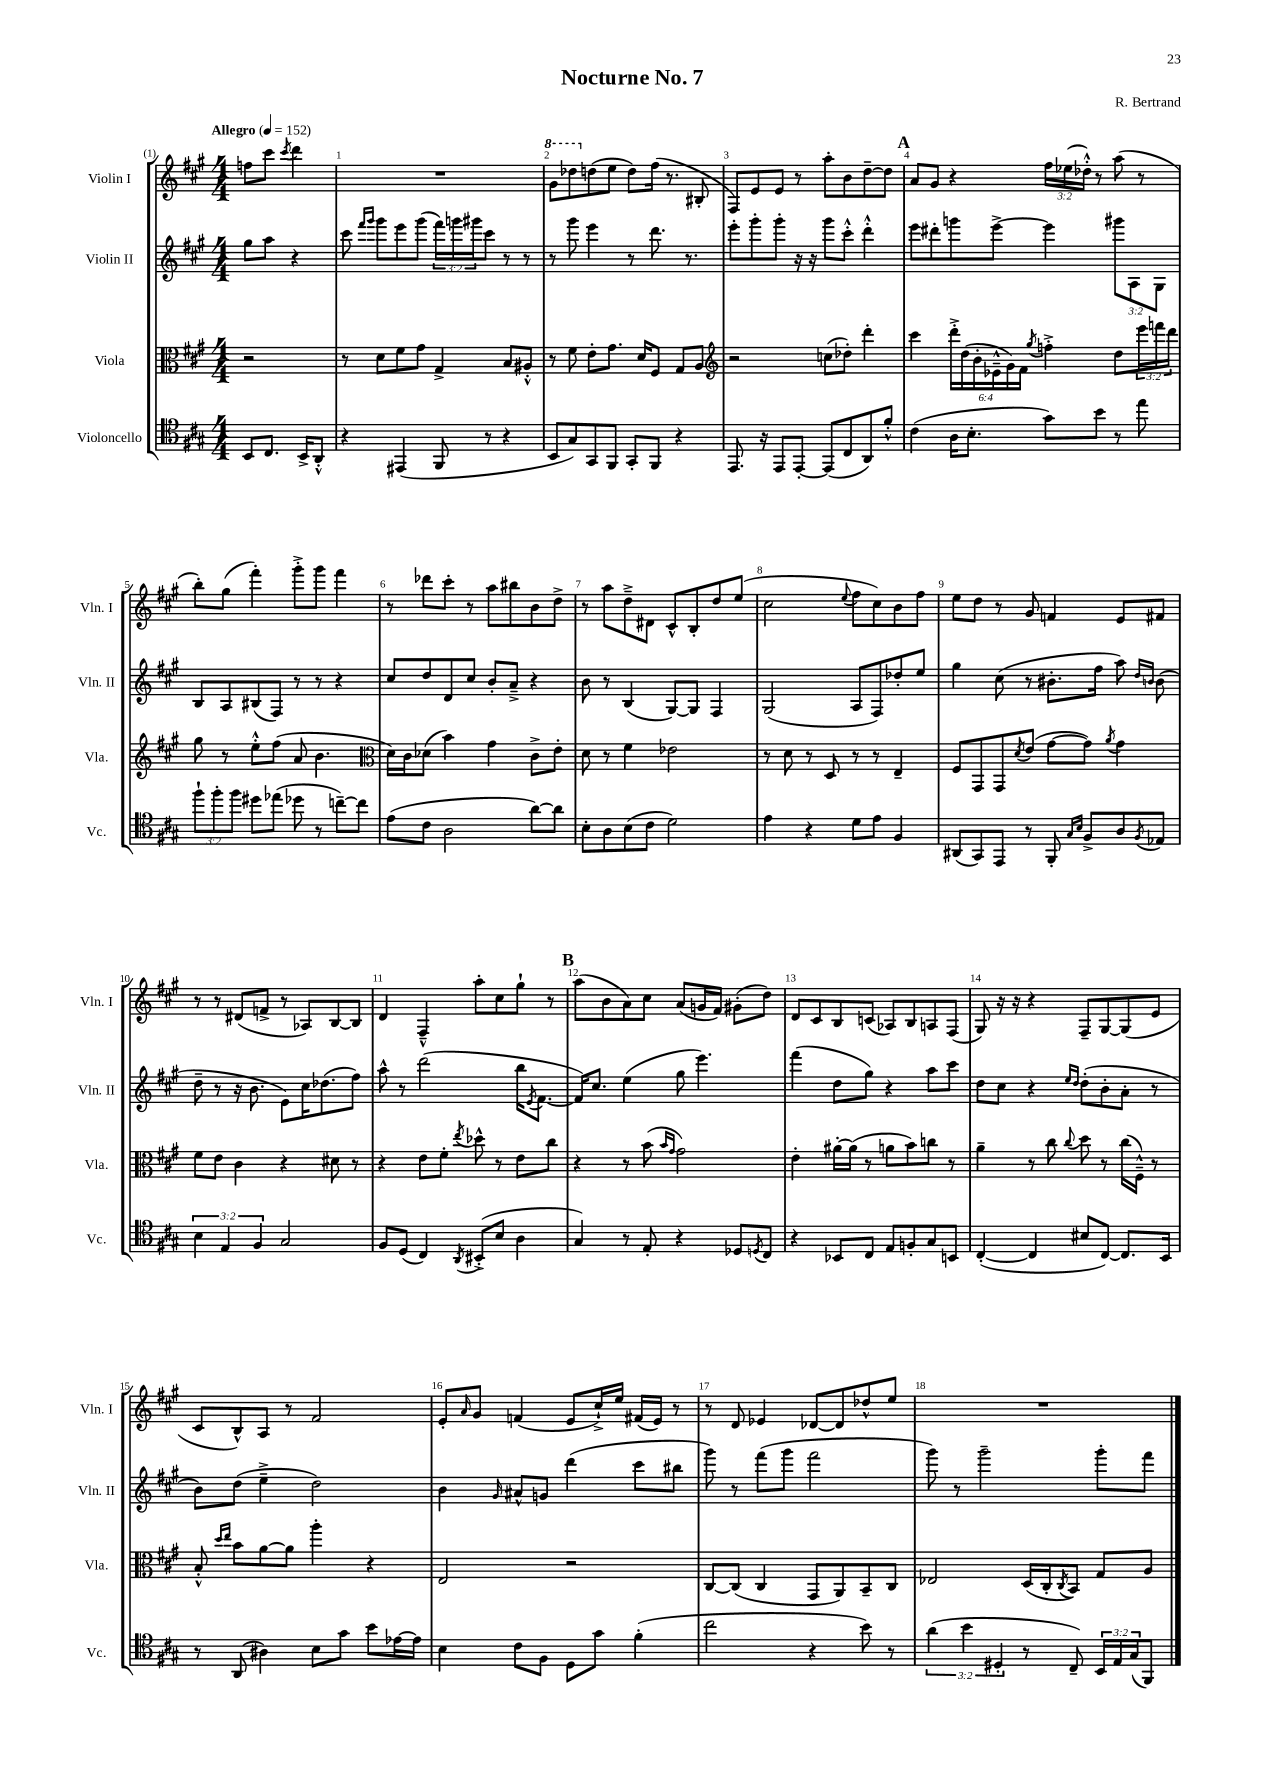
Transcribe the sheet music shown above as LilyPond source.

\header { title = "Nocturne No. 7" composer = "R. Bertrand" }
<<
\new StaffGroup <<
\new Staff = "s0" \with { instrumentName = "Violin I" shortInstrumentName = "Vln. I" } {
    \clef treble \key a \major \numericTimeSignature \time 4/4 \override Staff.TupletNumber.text = #tuplet-number::calc-fraction-text \partial 2 \tempo "Allegro" 4 = 152
    f''8 cis'''8 \acciaccatura { cis'''8 } d'''4 |
    R1 |
    \ottava #1 gis''8 des'''8 \ottava #0 d''!8( e''8 d''8) fis''16( r8. bis8-. |
    fis8) e'8 e'8 r8 a''8-. b'8 d''8~-- d''8 |
    \mark \markup { \bold "A" } a'8 gis'8 r4 \tuplet 3/2 { fis''16 ees''16( des''16-.-^) } r8 a''8( r8 |
    b''8-.) gis''8( fis'''4-.) gis'''8-.-> gis'''8 fis'''4 |
    r8 des'''8 cis'''8-. r8 a''8 bis''8 b'8 d''8-> |
    r8 a''8 d''8---> dis'8 cis'8-^ b8-. d''8 e''8( |
    cis''2 \appoggiatura { e''8 } fis''8 cis''8) b'8 fis''8 |
    e''8 d''8 r8 gis'8 f'4 e'8 fis'8 |
    r8 r8 dis'8( f'8-> r8 aes8) b8~ b8 |
    d'4 fis4---^ a''8-. cis''8 gis''8-! r8 |
    \mark \markup { \bold "B" } a''8( b'8 a'8) cis''8 a'8( g'16 fis'16) gis'8-.( d''8) |
    d'8 cis'8 b8 c'8( aes8) b8 a8 fis8( |
    gis8) r16 r16 r4 fis8-- gis8~ gis8( e'8 |
    cis'8 b8-^) a8 r8 fis'2 |
    e'8-. \grace { a'16 } gis'8 f'4( e'8 cis''16-!->) e''16 fis'16( e'16) r8 |
    r8 d'8 ees'4 des'8~ des'8 des''8-^ e''8 |
    R1 \bar "|." |
}
\new Staff = "s1" \with { instrumentName = "Violin II" shortInstrumentName = "Vln. II" } {
    \clef treble \key a \major \numericTimeSignature \time 4/4 \override Staff.TupletNumber.text = #tuplet-number::calc-fraction-text \partial 2
    gis''8 a''8 r4 |
    cis'''8 \grace { fis'''16 gis'''16 } gis'''8 e'''8 gis'''8( \tuplet 3/2 { fis'''16) g'''16 gis'''16 } cis'''8 r8 r8 |
    r8 gis'''8 e'''4 r8 d'''8. r8. |
    e'''8-. gis'''8-. gis'''8-. r16 r16 gis'''8 cis'''8-.-^ d'''4-.-^ |
    \mark \markup { \bold "A" } e'''8 dis'''8-. g'''8 e'''8~-> e'''4 \tuplet 3/2 { gis'''8 a8 gis8 } |
    b8 a8 bis8( fis8) r8 r8 r4 |
    cis''8 d''8 d'8 cis''8 b'8-. a'8---> r4 |
    b'8 r8 b4( gis8~) gis8 fis4 |
    gis2( a8 fis8) des''8-. e''8 |
    gis''4 cis''8( r8 bis'8.-. fis''16 a''8) \grace { d''16 b'16 } b'8( |
    d''8-- r8 r16 b'8. e'8) cis''16 des''8.( fis''8) |
    a''8-^ r8 d'''2( b''16 \acciaccatura { e'8 } fis'8.~ |
    \mark \markup { \bold "B" } fis'16) cis''8. e''4( gis''8 e'''4.) |
    fis'''4( d''8 gis''8) r4 a''8 cis'''8 |
    d''8 cis''8 r4 \grace { e''16 d''16 } d''8-.( b'8-. a'8-. r8 |
    b'8) d''8( e''4---> d''2) |
    b'4 \grace { gis'16 } ais'8-^ g'8 d'''4( cis'''8 bis''8 |
    gis'''8) r8 fis'''8( gis'''8 fis'''2 |
    gis'''8) r8 gis'''2-- gis'''8-. fis'''8 \bar "|." |
}
\new Staff = "s2" \with { instrumentName = "Viola" shortInstrumentName = "Vla." } {
    \clef alto \key a \major \numericTimeSignature \time 4/4 \override Staff.TupletNumber.text = #tuplet-number::calc-fraction-text \partial 2
    r2 |
    r8 d'8 fis'8 gis'8 gis4-> b8 ais8-.-^ |
    r8 fis'8 e'8-. gis'8. d'16 fis8 gis8 a8 |
    \clef treble r2 c''8( des''8-.) d'''4-. |
    \mark \markup { \bold "A" } cis'''4 \tuplet 6/4 { d'''16-.-> d''16( b'16-. ees'16---^ gis'16) fis'16 } \acciaccatura { gis''8 } f''4-.-> d''8 \tuplet 3/2 { e'''16 f'''16 d'''16 } |
    gis''8 r8 e''8-.-^ fis''8( a'8 b'4. |
    \clef alto d'16) cis'16 des'8( b'4) gis'4 cis'8-> e'8-. |
    d'8 r8 fis'4 ees'2 |
    r8 d'8 r8 d8 r8 r8 e4-- |
    fis8 gis,8 gis,8 \acciaccatura { d'8 } e'8( gis'8~ gis'8) \acciaccatura { a'8 } gis'4 |
    fis'8 e'8 cis'4 r4 dis'8 r8 |
    r4 e'8 fis'8-. \acciaccatura { e''8 } des''8-^ r8 e'8 cis''8 |
    \mark \markup { \bold "B" } r4 r8 b'8( \grace { b'16 gis'16 } gis'2) |
    e'4-. ais'16~-. ais'16( r8 a'8 b'8) c''8 r8 |
    a'4-- r8 cis''8 \appoggiatura { cis''8 } d''8 r8 cis''16( fis16---^) r8 |
    b8-.-^ \grace { d''16 e''16 } b'8 a'8~ a'8 a''4-. r4 |
    e2 r2 |
    cis8~ cis8( cis4 gis,8 a,8) b,8-- cis8 |
    ees2 d16( cis16-. \acciaccatura { cis8 } b,8) gis8 a8 \bar "|." |
}
\new Staff = "s3" \with { instrumentName = "Violoncello" shortInstrumentName = "Vc." } {
    \clef tenor \key a \major \numericTimeSignature \time 4/4 \override Staff.TupletNumber.text = #tuplet-number::calc-fraction-text \partial 2
    b,8 cis8. b,16-> a,8-.-^ |
    r4 eis,4( fis,8 r8 r4 |
    b,8 gis8) gis,8 fis,8 gis,8-. fis,8 r4 |
    e,8. r16 e,8 e,8~-. e,8( cis8 a,8) fis'8-.-^ |
    \mark \markup { \bold "A" } cis'4( a16 b8.-. gis'8) b'8 r8 e''8 |
    \tuplet 3/2 { fis''8-! fis''8-. fis''8 } dis''8 ees''8( des''8 r8 c''8~--) c''8 |
    e'8( cis'8 a2 a'8~) a'8 |
    b8-. a8 b8( cis'8 d'2) |
    e'4 r4 d'8 e'8 fis4 |
    ais,8( gis,8) e,8 r8 fis,8-. \grace { gis16 b16 } fis8-> a8 \acciaccatura { fis8 } ees8 |
    \tuplet 3/2 { b4 e4 fis4 } gis2 |
    fis8 d8( cis4) \acciaccatura { a,8 } bis,8-.->( b8 a4 |
    \mark \markup { \bold "B" } gis4) r8 e8-. r4 des8 \acciaccatura { d8 } cis8 |
    r4 bes,8 cis8 e8 f8-. gis8 b,8 |
    cis4~-.( cis4 bis8 cis8~) cis8. b,16 |
    r8 a,8( ais4) b8 gis'8 b'8 ees'16~ ees'16 |
    b4 cis'8 fis8 d8 gis'8 fis'4-.( |
    cis''2 r4 b'8) r8 |
    \tuplet 3/2 { a'4( b'4 dis4-. } r8 cis8--) \tuplet 3/2 { b,16 e16 gis16( } fis,8) \bar "|." |
}
>>
>>
\layout { \context { \Score \override BarNumber.break-visibility = ##(#f #t #t) barNumberVisibility = #all-bar-numbers-visible } }
